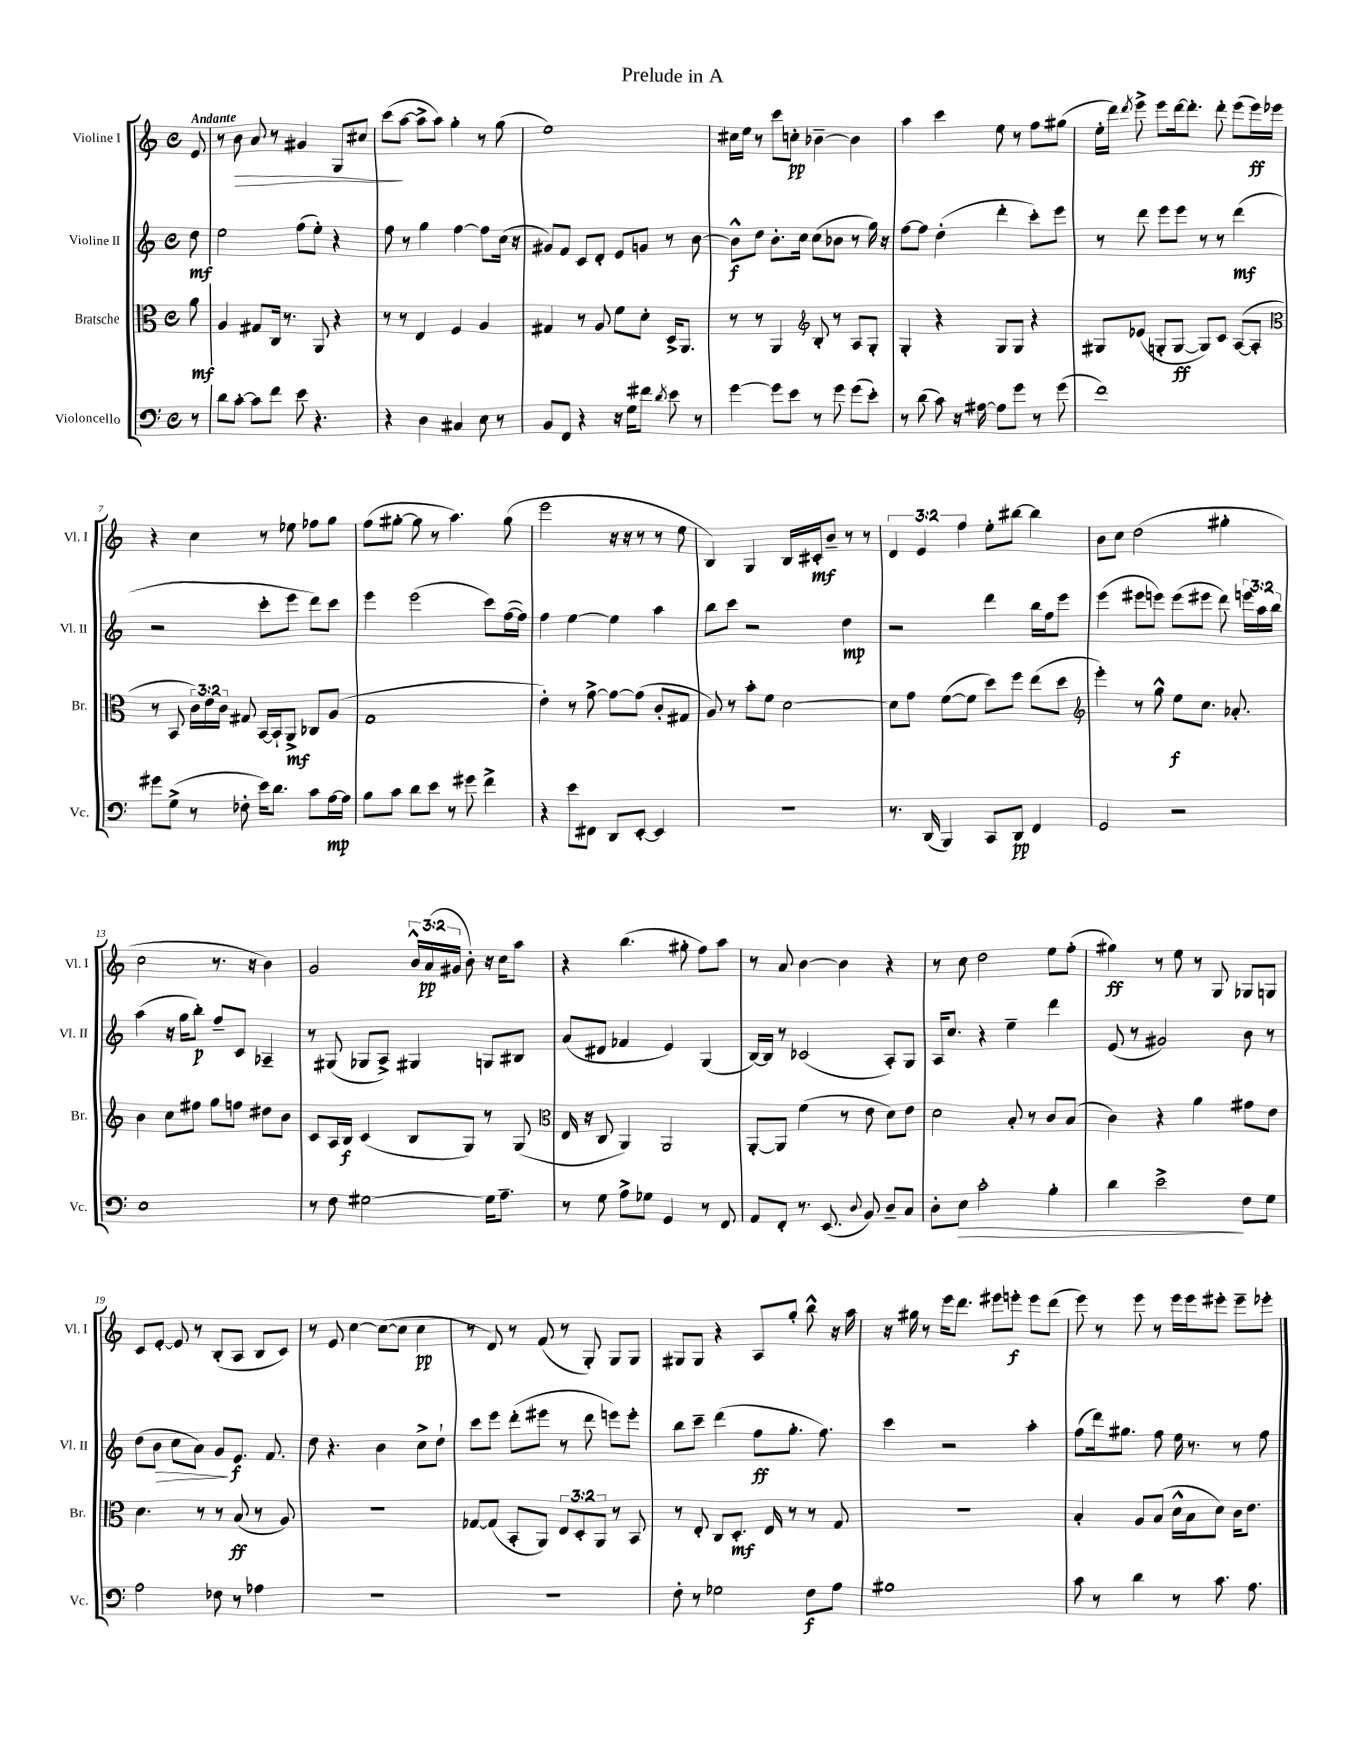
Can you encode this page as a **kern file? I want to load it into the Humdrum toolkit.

**kern	**dynam	**kern	**dynam	**kern	**dynam	**kern	**dynam
*part4	*part4	*part3	*part3	*part2	*part2	*part1	*part1
*staff4	*staff4	*staff3	*staff3	*staff2	*staff2	*staff1	*staff1
*I"Violoncello	*	*I"Bratsche	*	*I"Violine II	*	*I"Violine I	*
*I'Vc.	*	*I'Br.	*	*I'Vl. II	*	*I'Vl. I	*
*clefF4	*	*clefC3	*	*clefG2	*	*clefG2	*
*k[]	*	*k[]	*	*k[]	*	*k[]	*
*M4/4	*	*M4/4	*	*M4/4	*	*M4/4	*
*met(c)	*	*met(c)	*	*met(c)	*	*met(c)	*
=	=	=	=	=	=	=	=
!	!	!	!	!	!	!LO:TX:a:B:t=Andante	!
8r	.	8a\	mf	8dd\	mf	8e/	.
=1	=1	=1	=1	=1	=1	=1	=1
8d\L	.	4A/	.	2ee\	.	8r	.
!	!	!	!	!	!	!	!LO:HP:b
[8c'\J	.	.	.	.	.	8b\	>
8c\L]	.	8G#X/L	.	.	.	8a/	.
8f\J	.	16C/Jk	.	.	.	8r	.
.	.	8.r	.	.	.	.	.
8e\	.	.	.	(8ff\L	.	4g#X/	.
4.r	.	8AA/	.	8ee'\J)	.	.	.
.	.	4r	.	4r	.	8G/L	.
.	.	.	.	.	.	8cc#X/J	.
=2	=2	=2	=2	=2	=2	=2	=2
4r	.	8r	.	8ff\	.	(8ccc\L	.
.	.	8r	.	8r	.	[8aa\J	]
4D\	.	4E/	.	4gg\	.	8aa^\L]	.
.	.	.	.	.	.	8aa\J)	.
4C#X/	.	4F/	.	[4ff\	.	4gg'\	.
8E\	.	4A/	.	8ff\L]	.	8r	.
8r	.	.	.	(16cc\Jk	.	(8gg\	.
.	.	.	.	16r	.	.	.
=3	=3	=3	=3	=3	=3	=3	=3
8BB/L	.	4G#X/	.	8g#X/L)	.	1ee)	.
8FF/J	.	.	.	8f/J	.	.	.
4r	.	8r	.	8c/L	.	.	.
.	.	8A/	.	8d'/J	.	.	.
16r	.	8f\L	.	8e/L	.	.	.
16G\KL	.	.	.	.	.	.	.
8f#X\J	.	8d'\J	.	8gn/J	.	.	.
8qd/	.	.	.	.	.	.	.
8e\	.	16D^/KL	.	8r	.	.	.
.	.	8.AA/J	.	.	.	.	.
8r	.	.	.	[8b\	.	.	.
=4	=4	=4	=4	=4	=4	=4	=4
[4g\	.	8r	.	8b^^\L]	f	16cc#X\LL	.
.	.	.	.	.	.	16ee\JJ	.
.	.	8r	.	8dd\J	.	8r	.
8g\L]	.	4AA/	.	8.b'\L	.	8ccc\L	.
8e\J	.	.	.	.	.	8ccn'\J	pp
.	.	.	.	16cc\Jk	.	.	.
*	*	*clefG2	*	*	*	*	*
8r	.	8B'/	.	(8cc\L	.	[4b-X~\	.
8g\	.	8r	.	8b-X\J	.	.	.
(8g\L	.	8A/L	.	8r	.	4b-\]	.
8e'\J)	.	8G'/J	.	16gg\)	.	.	.
.	.	.	.	16r	.	.	.
=5	=5	=5	=5	=5	=5	=5	=5
8r	.	4G'/	.	[8ff\L	.	4aa\	.
(8d\	.	.	.	8ff\J]	.	.	.
8c\)	.	4r	.	(4dd'\	.	4ccc\	.
16r	.	.	.	.	.	.	.
[16A#X\	.	.	.	.	.	.	.
8A#\L]	.	8G/L	.	4ddd'\	.	8ee\	.
8g\J	.	8G/J	.	.	.	8r	.
8r	.	4r	.	8ccc'\L)	.	8ff\L	.
(8g\	.	.	.	8eee\J	.	(8gg#X\J	.
=6	=6	=6	=6	=6	=6	=6	=6
1f)	.	8G#X/L	.	8r	.	16ee'\LL	.
.	.	.	.	.	.	16ddd\JJ)	.
.	.	.	.	.	.	8qddd/	.
.	.	(8e-X/J	.	8ddd\	.	8eee^\	.
.	.	8Gn'/L	.	8eee\L	.	8eee\L	.
.	.	[8G/J	ff	8eee\J	.	[16ddd\k	.
.	.	.	.	.	.	8.ddd'\J]	.
.	.	8G/L])	.	8r	.	.	.
.	.	8c/J	.	8r	.	8ddd'\	.
.	.	([8A/L	.	(4ddd\	mf	(8eee\L	.
.	.	8A'/J]	.	.	.	16eee\L)	ff
.	.	.	.	.	.	16eee-X\JJ	.
!!LO:LB:g=z
=7	=7	=7	=7	=7	=7	=7	=7
*	*	*clefC3	*	*	*	*	*
8g#X\L	.	8r	.	2r	.	4r	.
(8G^\J	.	8BB/	.	.	.	.	.
8r	.	24c\LL)	.	.	.	4cc\	.
.	.	24e\	.	.	.	.	.
.	.	24c\JJ	.	.	.	.	.
8F-X'\	.	8G#X/	.	.	.	.	.
16e\KL)	.	[16BB/LL	.	8ccc'\L	.	8r	.
8.d\J	.	16BB`/J]	.	.	.	.	.
.	.	8AA^/J	mf	8eee\J	.	8ee-X\	.
8c\L	.	8C-X/L	.	8ddd\L)	.	8ff-X\L	.
[16A\L	mp	(8A/J	.	8ccc\J	.	8gg\J	.
16A\JJ]	.	.	.	.	.	.	.
=8	=8	=8	=8	=8	=8	=8	=8
8B\L	.	1G	.	4eee\	.	(8ff\L	.
8c\J	.	.	.	.	.	[8gg#X'\J	.
8d\L	.	.	.	(2eee\	.	8gg#\]	.
8e\J	.	.	.	.	.	8r	.
8r	.	.	.	.	.	4.aa\)	.
8g#X\	.	.	.	.	.	.	.
4f^\	.	.	.	8ccc\L)	.	.	.
.	.	.	.	([16ff\L	.	(8gg#\	.
.	.	.	.	16ff\JJ])	.	.	.
=9	=9	=9	=9	=9	=9	=9	=9
4r	.	4e'\)	.	4ff\	.	2eee\	.
8e\L	.	8r	.	[4ee\	.	.	.
8FF#X\J	.	[8g^\	.	.	.	.	.
8DD/L	.	8g\L_	.	4ee\]	.	16r	.
.	.	.	.	.	.	16r	.
[8EE'/J	.	(8g\J]	.	.	.	8r	.
4EE/]	.	8c'/L	.	4aa\	.	8r	.
.	.	8G#X/J	.	.	.	8ee\	.
=10	=10	=10	=10	=10	=10	=10	=10
1r	.	8A/)	.	8bb\L	.	4B/)	.
.	.	8r	.	8ccc\J	.	.	.
.	.	8b'\L	.	2r	.	4G/	.
.	.	8f\J	.	.	.	.	.
.	.	[2d\	.	.	.	16B/LL	.
.	.	.	.	.	.	16c#X'/J	mf
.	.	.	.	.	.	8b~/J	.
.	.	.	.	4dd\	mp	8r	.
.	.	.	.	.	.	8r	.
=11	=11	=11	=11	=11	=11	=11	=11
8.r	.	8d\L]	.	2r	.	6d/	.
.	.	8g\J	.	.	.	.	.
.	.	.	.	.	.	6e/	.
(16DD/	.	.	.	.	.	.	.
4BBB/)	.	([8f\L	.	.	.	.	.
.	.	.	.	.	.	6ff\	.
.	.	8f\J]	.	.	.	.	.
8CC/L	.	8dd\L)	.	4ddd\	.	8ee'\L	.
8DD/J	pp	8ff\J	.	.	.	[8bb#X\J	.
4FF/	.	(8ee\L	.	16bb\LL	.	4bb#\]	.
.	.	.	.	16ff\J	.	.	.
.	.	8dd\J	.	8eee\J	.	.	.
=12	=12	=12	=12	=12	=12	=12	=12
*	*	*clefG2	*	*	*	*	*
2GG/	.	4eee'\)	.	(4eee\	.	8b\L	.
.	.	.	.	.	.	8cc\J	.
.	.	8r	.	8eee#X\L	.	(2dd\	.
.	.	8gg^^\	.	8eeen\J)	.	.	.
2r	.	8ee\L	f	(8eee\L	.	.	.
.	.	8.cc\J	.	8eee#X\J	.	.	.
.	.	.	.	8ddd\)	.	4gg#X'\	.
.	.	8.a-X'/	.	.	.	.	.
.	.	.	.	24eeen\LL	.	.	.
.	.	.	.	24aa\	.	.	.
.	.	.	.	24bb\JJ	.	.	.
!!LO:LB:g=z
=13	=13	=13	=13	=13	=13	=13	=13
1E	.	4b\	.	(4aa\	.	2cc\	.
.	.	8cc\L	.	16r	.	.	.
.	.	.	.	16gg\KL	.	.	.
.	.	8ff#X\J	.	8bb'\J)	p	.	.
.	.	8gg\L	.	8ff~/L	.	8.r	.
.	.	8ffn\J	.	8c/J	.	.	.
.	.	.	.	.	.	16r	.
.	.	8dd#X\L	.	4A-X~/	.	4b\)	.
.	.	8b\J	.	.	.	.	.
=14	=14	=14	=14	=14	=14	=14	=14
8r	.	8c/L	.	8r	.	2g/	.
8F\	.	16A/L	.	(8G#X/	.	.	.
.	.	16B/JJ	f	.	.	.	.
[2G#X\	.	(4c/	.	8G-X/L	.	.	.
.	.	.	.	8A^/J)	.	.	.
.	.	8B/L	.	4G#X/	.	24b^^/LL	.
.	.	.	.	.	.	(24a/	pp
.	.	.	.	.	.	24g#X/JJ	.
.	.	8G/J)	.	.	.	8b'\)	.
16G#\KL]	.	8r	.	8Gn/L	.	16r	.
8.A~\J	.	.	.	.	.	16cc\KL	.
.	.	(8G/	.	8B#X/J	.	8aa\J	.
=15	=15	=15	=15	=15	=15	=15	=15
*	*	*clefC3	*	*	*	*	*
8r	.	16E/	.	(8a/L	.	4r	.
.	.	16r	.	.	.	.	.
8G\	.	8C/	.	8d#X/J	.	.	.
8A^\L	.	4AA/)	.	4f-X/	.	(4.bb\	.
8G-X\J	.	.	.	.	.	.	.
4GG/	.	2AA/	.	4e/)	.	.	.
.	.	.	.	.	.	8gg#X'\	.
8r	.	.	.	(4G/	.	8ff\L)	.
8FF/	.	.	.	.	.	8aa\J	.
=16	=16	=16	=16	=16	=16	=16	=16
8AA/L	.	[8AA'/L	.	[16B/LL)	.	8r	.
.	.	.	.	16B/JJ]	.	.	.
8FF'/J	.	8AA/J]	.	8r	.	8a/	.
8.r	.	(4f\	.	(2c-X/	.	[4b\	.
(8.EE/	.	.	.	.	.	.	.
.	.	8r	.	.	.	4b\]	.
8qqD/	.	.	.	.	.	.	.
8BB/)	.	8e\	.	.	.	.	.
8D~/L	.	8d\L)	.	8A'/L)	.	4r	.
8C/J	.	8e\J	.	8G/J	.	.	.
=17	=17	=17	=17	=17	=17	=17	=17
8D'\L	.	2d\	.	16A/KL	.	8r	.
.	.	.	.	8.cc/J	.	.	.
!	!LO:HP:b	!	!	!	!	!	!
8E\J	>	.	.	.	.	8cc\	.
2c'\	.	.	.	4r	.	2dd\	.
.	.	8B'/	.	4ee~\	.	.	.
.	.	8r	.	.	.	.	.
4B'\	.	8c/L	.	4ddd\	.	8ee\L	.
.	.	(8B/J	.	.	.	(8ff'\J	.
=18	=18	=18	=18	=18	=18	=18	=18
4d\	.	4c\)	.	(8e/	.	4gg#X\)	ff
.	.	.	.	8r	.	.	.
2e^\	.	4r	.	2g#X/)	.	8r	.
.	.	.	.	.	.	8ee\	.
.	.	4a\	.	.	.	8r	.
.	.	.	.	.	.	8G/	.
8F\L	]	8g#X\L	.	8b\	.	8G-X/L	.
8G\J	.	8e\J	.	8r	.	8Gn/J	.
!!LO:LB:g=z
=19	=19	=19	=19	=19	=19	=19	=19
2A\	.	4.d\	.	(8dd\L	.	8c/L	.
!	!	!	!	!	!LO:HP:b	!	!
.	.	.	.	8b\J	>	[8e'/J	.
.	.	.	.	8cc\L	.	8e/]	.
.	.	8r	.	8a\J)	.	8r	.
8F-X\	.	8r	.	8g/L	.	(8B'/L	.
8r	.	(8B/	ff	8.e/J	] f	8A/J	.
4A-X\	.	8r	.	.	.	8B/L	.
.	.	.	.	8.f/	.	.	.
.	.	8A/)	.	.	.	8c/J)	.
=20	=20	=20	=20	=20	=20	=20	=20
1r	.	1r	.	8dd\	.	8r	.
.	.	.	.	4.r	.	8e/	.
.	.	.	.	.	.	[4cc\	.
.	.	.	.	4b\	.	(8cc\L_	.
.	.	.	.	.	.	8cc\J]	.
.	.	.	.	8cc^\L	.	4cc\	pp
.	.	.	.	8dd`\J	.	.	.
=21	=21	=21	=21	=21	=21	=21	=21
1r	.	[8G-X/L	.	8ccc\L	.	8r	.
.	.	(8G-/J]	.	8eee\J	.	8d/)	.
.	.	8BB'/L	.	(8ddd'\L	.	8r	.
.	.	8AA/J)	.	8eee#X\J	.	(8f/	.
.	.	12E/L	.	8r	.	8r	.
.	.	12D'/	.	.	.	.	.
.	.	.	.	8ddd\	.	8G'/)	.
.	.	12AA/J	.	.	.	.	.
.	.	8r	.	8eeen\L)	.	8G/L	.
.	.	8BB/	.	8eee'\J	.	8G/J	.
=22	=22	=22	=22	=22	=22	=22	=22
8F'\	.	8r	.	8bb\L	.	8G#X/L	.
8r	.	8E'/	.	8ccc~\J	.	8G#/J	.
2G-X\	.	8C/L	.	(4ddd\	.	4r	.
.	.	8.D'/J	mf	.	.	.	.
.	.	.	.	8ff\L	ff	8A/L	.
.	.	16E/	.	.	.	.	.
.	.	8r	.	8.gg'\J	.	8gg'/J	.
8F\L	f	8r	.	.	.	8bb^^\	.
.	.	.	.	8.ff\)	.	.	.
8A\J	.	8G/	.	.	.	16r	.
.	.	.	.	.	.	16aa\	.
=23	=23	=23	=23	=23	=23	=23	=23
1B#X	.	1r	.	4ccc\	.	16r	.
.	.	.	.	.	.	16gg#X\	.
.	.	.	.	.	.	8r	.
.	.	.	.	2r	.	16eee\KL	.
.	.	.	.	.	.	8.ddd\J	.
.	.	.	.	.	.	8eee#X\L	.
.	.	.	.	.	.	8eeen'\J	f
.	.	.	.	4aa'\	.	8eee\L	.
.	.	.	.	.	.	(8ddd\J	.
=24	=24	=24	=24	=24	=24	=24	=24
8c\	.	4B'/	.	(8ff\L	.	8eee\)	.
8r	.	.	.	16ddd\k)	.	8r	.
.	.	.	.	8.gg#X\J	.	.	.
4d\	.	8A/L	.	.	.	8eee\	.
.	.	(8B/J	.	8ff\	.	8r	.
8r	.	16d^^\LL	.	16ee\	.	16eee\LL	.
.	.	16B\J	.	8.r	.	16eee\J	.
8.c\	.	8d\J)	.	.	.	8eee#X'\J	.
.	.	16c\KL	.	8r	.	8eee#~\L	.
8.A\	.	8.e\J	.	.	.	.	.
.	.	.	.	8ff\	.	8eee-X'\J	.
==	==	==	==	==	==	==	==
*-	*-	*-	*-	*-	*-	*-	*-
